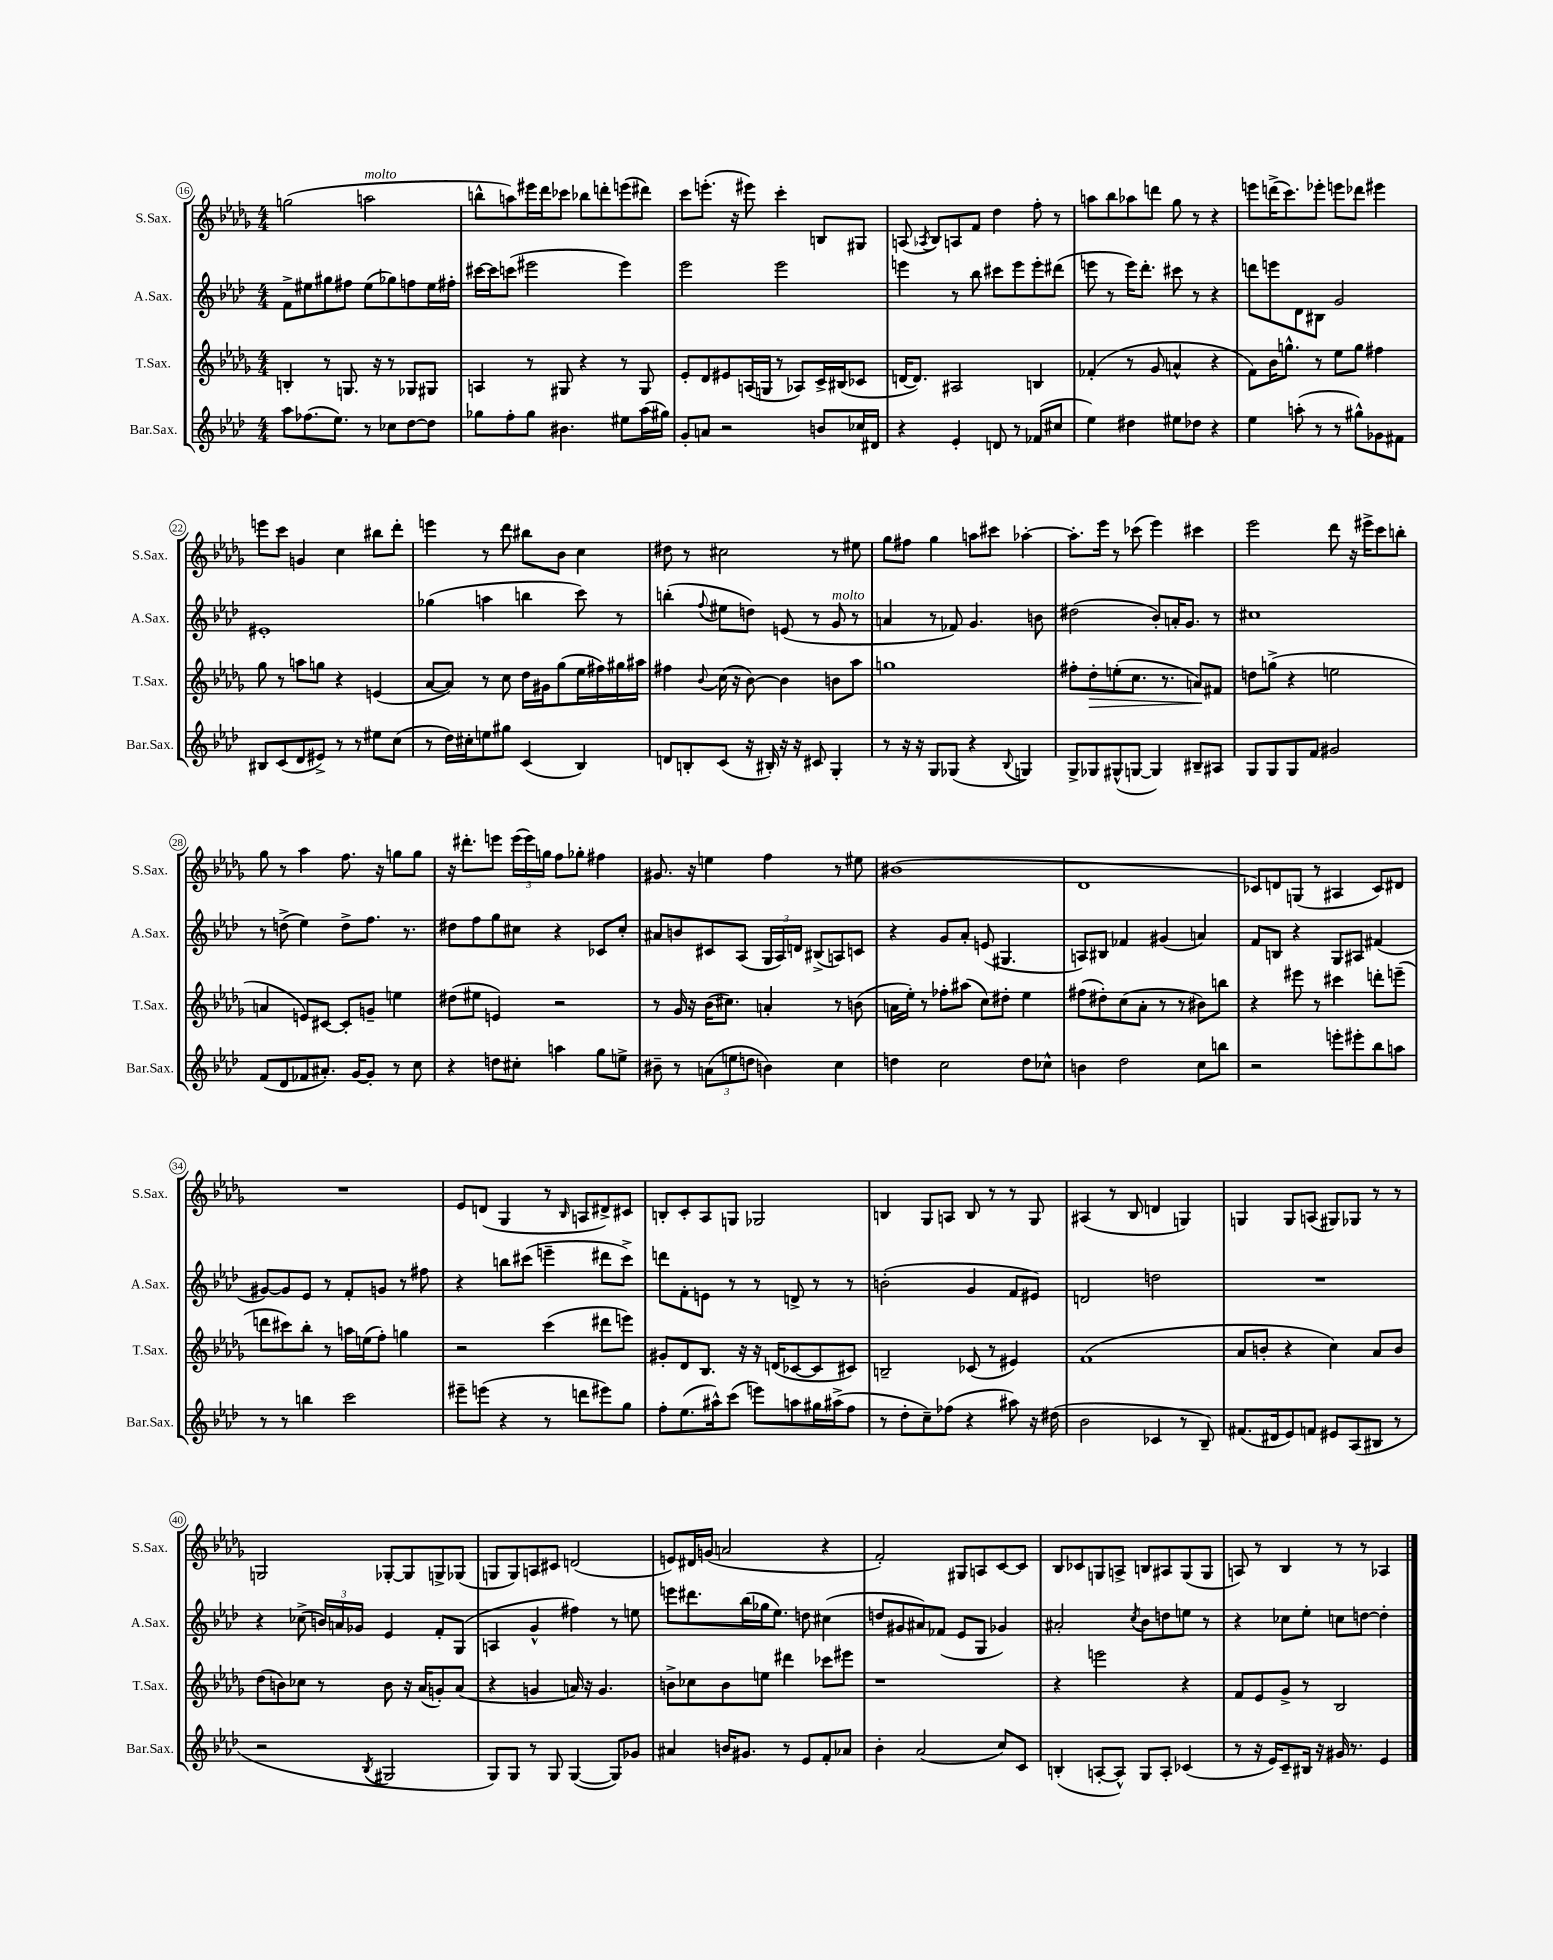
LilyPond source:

<<
\new StaffGroup <<
\new Staff = "s0" \with { instrumentName = "S.Sax." shortInstrumentName = "S.Sax." } {
    \clef treble \key des \major \numericTimeSignature \time 4/4
    \autoBeamOff g''2( a''2^\markup { \italic "molto" } |
    b''8[-^ a''8) eis'''16 des'''16 ces'''8] bes''8[ d'''8-. e'''8( dis'''8]) |
    c'''8[ e'''8.]-.( r16 eis'''8) c'''4-. b8[ gis8] |
    a8( \acciaccatura { aes8 } bes8[) a8 f'8] des''4 f''8-. r8 |
    a''8[ bes''8 aes''8 d'''8] ges''8 r8 r4 |
    e'''8[ d'''16->( c'''8.) ees'''8]-. e'''8[ des'''8] eis'''4 |
    e'''8[ c'''8] g'4 c''4 bis''8[ des'''8]-. |
    e'''4 r8 des'''8 bis''8[ bes'8] c''4 |
    dis''8 r8 cis''2 r8 eis''8 |
    ges''8[ fis''8] ges''4 a''8[ cis'''8] aes''4~-. |
    aes''8.[-. ees'''16] r8 ces'''8( ees'''4) cis'''4 |
    ees'''2 des'''8 r16 eis'''16[-> c'''8 b''8]-. |
    ges''8 r8 aes''4 f''8. r16 g''8[ g''8] |
    r16 dis'''8.[-. e'''8] \tuplet 3/2 { e'''16[( e'''16) g''16] } f''8[ ges''8]-. fis''4 |
    gis'8. r16 e''4 f''4 r8 eis''8 |
    bis'1( |
    des'1 |
    ces'8[) d'8 g8]( r8 ais4 ces'8[) dis'8] |
    R1 |
    ees'8[ d'8]( ges4 r8 \grace { bes16 } a8[ dis'8->) cis'8] |
    b8[-. c'8-. aes8 g8] ges2 |
    b4 ges8[ a8] b8 r8 r8 ges8 |
    ais4( r8 bes8 d'4 g4) |
    g4 g8[ a8]( gis8[) ges8] r8 r8 |
    g2 ges8[~-. ges8 g8-> ges8]( |
    g8[ g8) a8 cis'8] d'2( |
    e'8[) dis'16 g'16]( a'2 r4 |
    f'2-.) gis8[ a8 c'8~ c'8] |
    bes8[ ces'8 g8 a8]-> b8[ ais8 g8( g8] |
    a8) r8 bes4 r8 r8 aes4 \bar "|." |
}
\new Staff = "s1" \with { instrumentName = "A.Sax." shortInstrumentName = "A.Sax." } {
    \clef treble \key aes \major \numericTimeSignature \time 4/4
    \autoBeamOff f'8[-> eis''8 gis''8 fis''8] eis''8[( ges''8) f''8 eis''16 fis''16]-. |
    cis'''16[~ cis'''16 c'''8]( eis'''2 eis'''4) |
    ees'''2 ees'''2 |
    e'''4 r8 bes''8 cis'''8[ e'''8 e'''8-. dis'''8]( |
    e'''8 r8 e'''16[) des'''8.]-. cis'''8 r8 r4 |
    d'''8[ e'''8 des'8 bis8] g'2 |
    eis'1-. |
    ges''4( a''4 b''4 c'''8) r8 |
    b''4-.( \appoggiatura { f''8 } eis''8[ d''8]) e'8( r8 g'8^\markup { \italic "molto" } r8 |
    a'4 r8 fes'8) g'4. b'8 |
    dis''2( bes'8[-.) a'16-. g'8.] r8 |
    cis''1 |
    r8 d''8->( ees''4) d''8[-> f''8.] r8. |
    dis''8[ f''8 g''8 cis''8] r4 ces'8[ cis''8]-. |
    ais'8[ b'8 cis'8 aes8]( \tuplet 3/2 { g16[ aes16) d'16] } bis8[->( a8) c'8] |
    r4 g'8[ aes'8]-. e'8( gis4. |
    a8[) bis8] fes'4 gis'4( a'4) |
    f'8[ b8] r4 g8[ ais8] fis'4( |
    gis'8[~) gis'8 ees'8] r8 f'8[-. g'8] r8 fis''8 |
    r4 b''8[ cis'''8]( e'''4-- dis'''8[ cis'''8]->) |
    d'''8[ f'8-. e'8] r8 r8 d'8-> r8 r8 |
    b'2-.( g'4 f'8[ eis'8]) |
    d'2 d''2 |
    R1 |
    r4 ces''8->( \tuplet 3/2 { b'16[) a'16 ges'16] } ees'4 f'8[-. g8]( |
    a4 g'4-^ fis''4) r8 e''8 |
    e'''8[ dis'''8. bes''16( ges''16 ees''8.]) d''8 cis''4( |
    d''8[ gis'8 ais'8) fes'8]( ees'8[ g8] ges'4) |
    ais'2-. \acciaccatura { c''8 } bes'8[ d''8 e''8] r8 |
    r4 ces''8[ ees''8]-. c''8[ d''8]~ d''4-. \bar "|." |
}
\new Staff = "s2" \with { instrumentName = "T.Sax." shortInstrumentName = "T.Sax." } {
    \clef treble \key des \major \numericTimeSignature \time 4/4
    \autoBeamOff b4-. r8 g8. r16 r8 ges8[ gis8] |
    a4 r8 gis8 r4 r8 gis8 |
    ees'8[-. des'8 eis'8 a16( g16] r8 aes8[) c'16-> bis16( ces'8] |
    d'16[~ d'8.]) ais2 b4 |
    fes'4-.( r8 ges'8 a'4-^ r4 |
    f'8[) bes'16 g''8.]-^ r8 ees''8[ g''8] fis''4 |
    ges''8 r8 a''8[ g''8] r4 e'4( |
    aes'8[~ aes'8]) r8 c''8 des''16[ gis'16 ges''8( ees''16 fis''16) gis''16 ais''16] |
    fis''4 \appoggiatura { bes'8 } c''16( r16 bes'8~) bes'4 b'8[ aes''8] |
    g''1 |
    fis''8[-. des''8-.\> e''8-.( c''8.] r8. a'8[\!) fis'8] |
    d''8[ g''8]->( r4 e''2 |
    a'4 e'8[) cis'8]~ cis'8[-. g'8]-- e''4 |
    dis''8[( eis''8] e'4) r2 |
    r8 ges'16 r16 bes'16[( cis''8.]) a'4-. r8 b'8( |
    a'16[ ees''16]-.) r8 fes''8[-. ais''8]( c''8[) dis''8]-. ees''4 |
    fis''8[( dis''8-.) c''8( aes'8]-. r8 r8 bis'8[) b''8] |
    r4 eis'''8 r8 cis'''4 d'''8[-. e'''8]--( |
    d'''8[ cis'''8) bes''8]-. r8 a''16[ e''16( f''8]-.) g''4 |
    r2 c'''4( dis'''8[ e'''8]) |
    gis'8[-. des'8 bes8.] r16 r16 d'16[( ces'8~ ces'8 cis'8]) |
    b2-- ces'8( r8 eis'4) |
    f'1( |
    aes'8[ b'8]-. r4 c''4) aes'8[ b'8] |
    des''8[( b'8) ces''8] r8 b'8 r16 aes'16[( g'8-.) aes'8]( |
    r4 g'4 a'16) r16 g'4. |
    b'8[-> ces''8 b'8 e''8] dis'''4 ces'''8[ eis'''8] |
    r1 |
    r4 e'''2 r4 |
    f'8[ ees'8 ges'8]-> r8 bes2 \bar "|." |
}
\new Staff = "s3" \with { instrumentName = "Bar.Sax." shortInstrumentName = "Bar.Sax." } {
    \clef treble \key aes \major \numericTimeSignature \time 4/4
    \autoBeamOff aes''8[ fes''8.( ees''8.]) r8 ces''8[ des''8~ des''8] |
    ges''8[ f''8-. ges''8] bis'4. eis''8[ aes''16( gis''16]) |
    g'8[-. a'8] r2 b'8[ ces''16 dis'16] |
    r4 ees'4-. d'8 r8 fes'8[( cis''8] |
    ees''4) dis''4 eis''8[ des''8] r4 |
    ees''4 a''8-.( r8 r8 gis''8[-^) ges'8 fis'8] |
    bis8[ c'8( des'8 eis'8]->) r8 r8 eis''8[ c''8]( |
    r8 des''16[) cis''16-. e''8 gis''8] c'4( bes4) |
    d'8[ b8-. c'8]( r16 bis16-.) r16 r16 cis'8 g4-. |
    r8 r16 r16 g8[ ges8]( r4 \appoggiatura { bes8 } g4) |
    g8[-> ges8 gis8-^( g8]~ g4) bis8[-- ais8] |
    g8[ g8 g8 f'8] gis'2 |
    f'8[( des'8 fes'8 ais'8.]-.) g'16[~ g'8]-. r8 c''8 |
    r4 d''8[ cis''8]-. a''4 g''8[ e''8]-> |
    bis'8-- r8 \tuplet 3/2 { a'8[( e''8 d''8] } b'4) c''4 |
    d''4 c''2 d''8[ ces''8]-^ |
    b'4 des''2 c''8[ b''8] |
    r2 e'''8[-. eis'''8-. bes''8 a''8] |
    r8 r8 b''4 c'''2 |
    eis'''8[-- e'''8]( r4 r8 d'''8[ eis'''8) g''8] |
    f''8[-. ees''8.( ais''16-^) c'''8]( e'''8[) a''8 gis''16 ais''16->( f''8] |
    r8 des''8[-. c''8--) fes''8]( r4 ais''8) r16 dis''16( |
    bes'2 ces'4 r8 bes8--) |
    fis'8.[( dis'16 ees'8) f'8] eis'8[ aes8( bis8] r8 |
    r2 \acciaccatura { bes8 } gis2 |
    g8[) g8] r8 g8 g4~( g8[) ges'8] |
    ais'4 b'16[ gis'8.] r8 ees'8[ f'8-. aes'8] |
    bes'4-. aes'2( c''8[) c'8] |
    b4-.( a8[~-. a8]-^) g8[ a8]-. ces'4( |
    r8 r16 ees'16[) c'8-- bis16] r16 gis'16 r8. ees'4 \bar "|." |
}
>>
>>
\layout { \context { \Score currentBarNumber = #16 \override BarNumber.stencil = #(make-stencil-circler 0.1 0.3 ly:text-interface::print) } }
